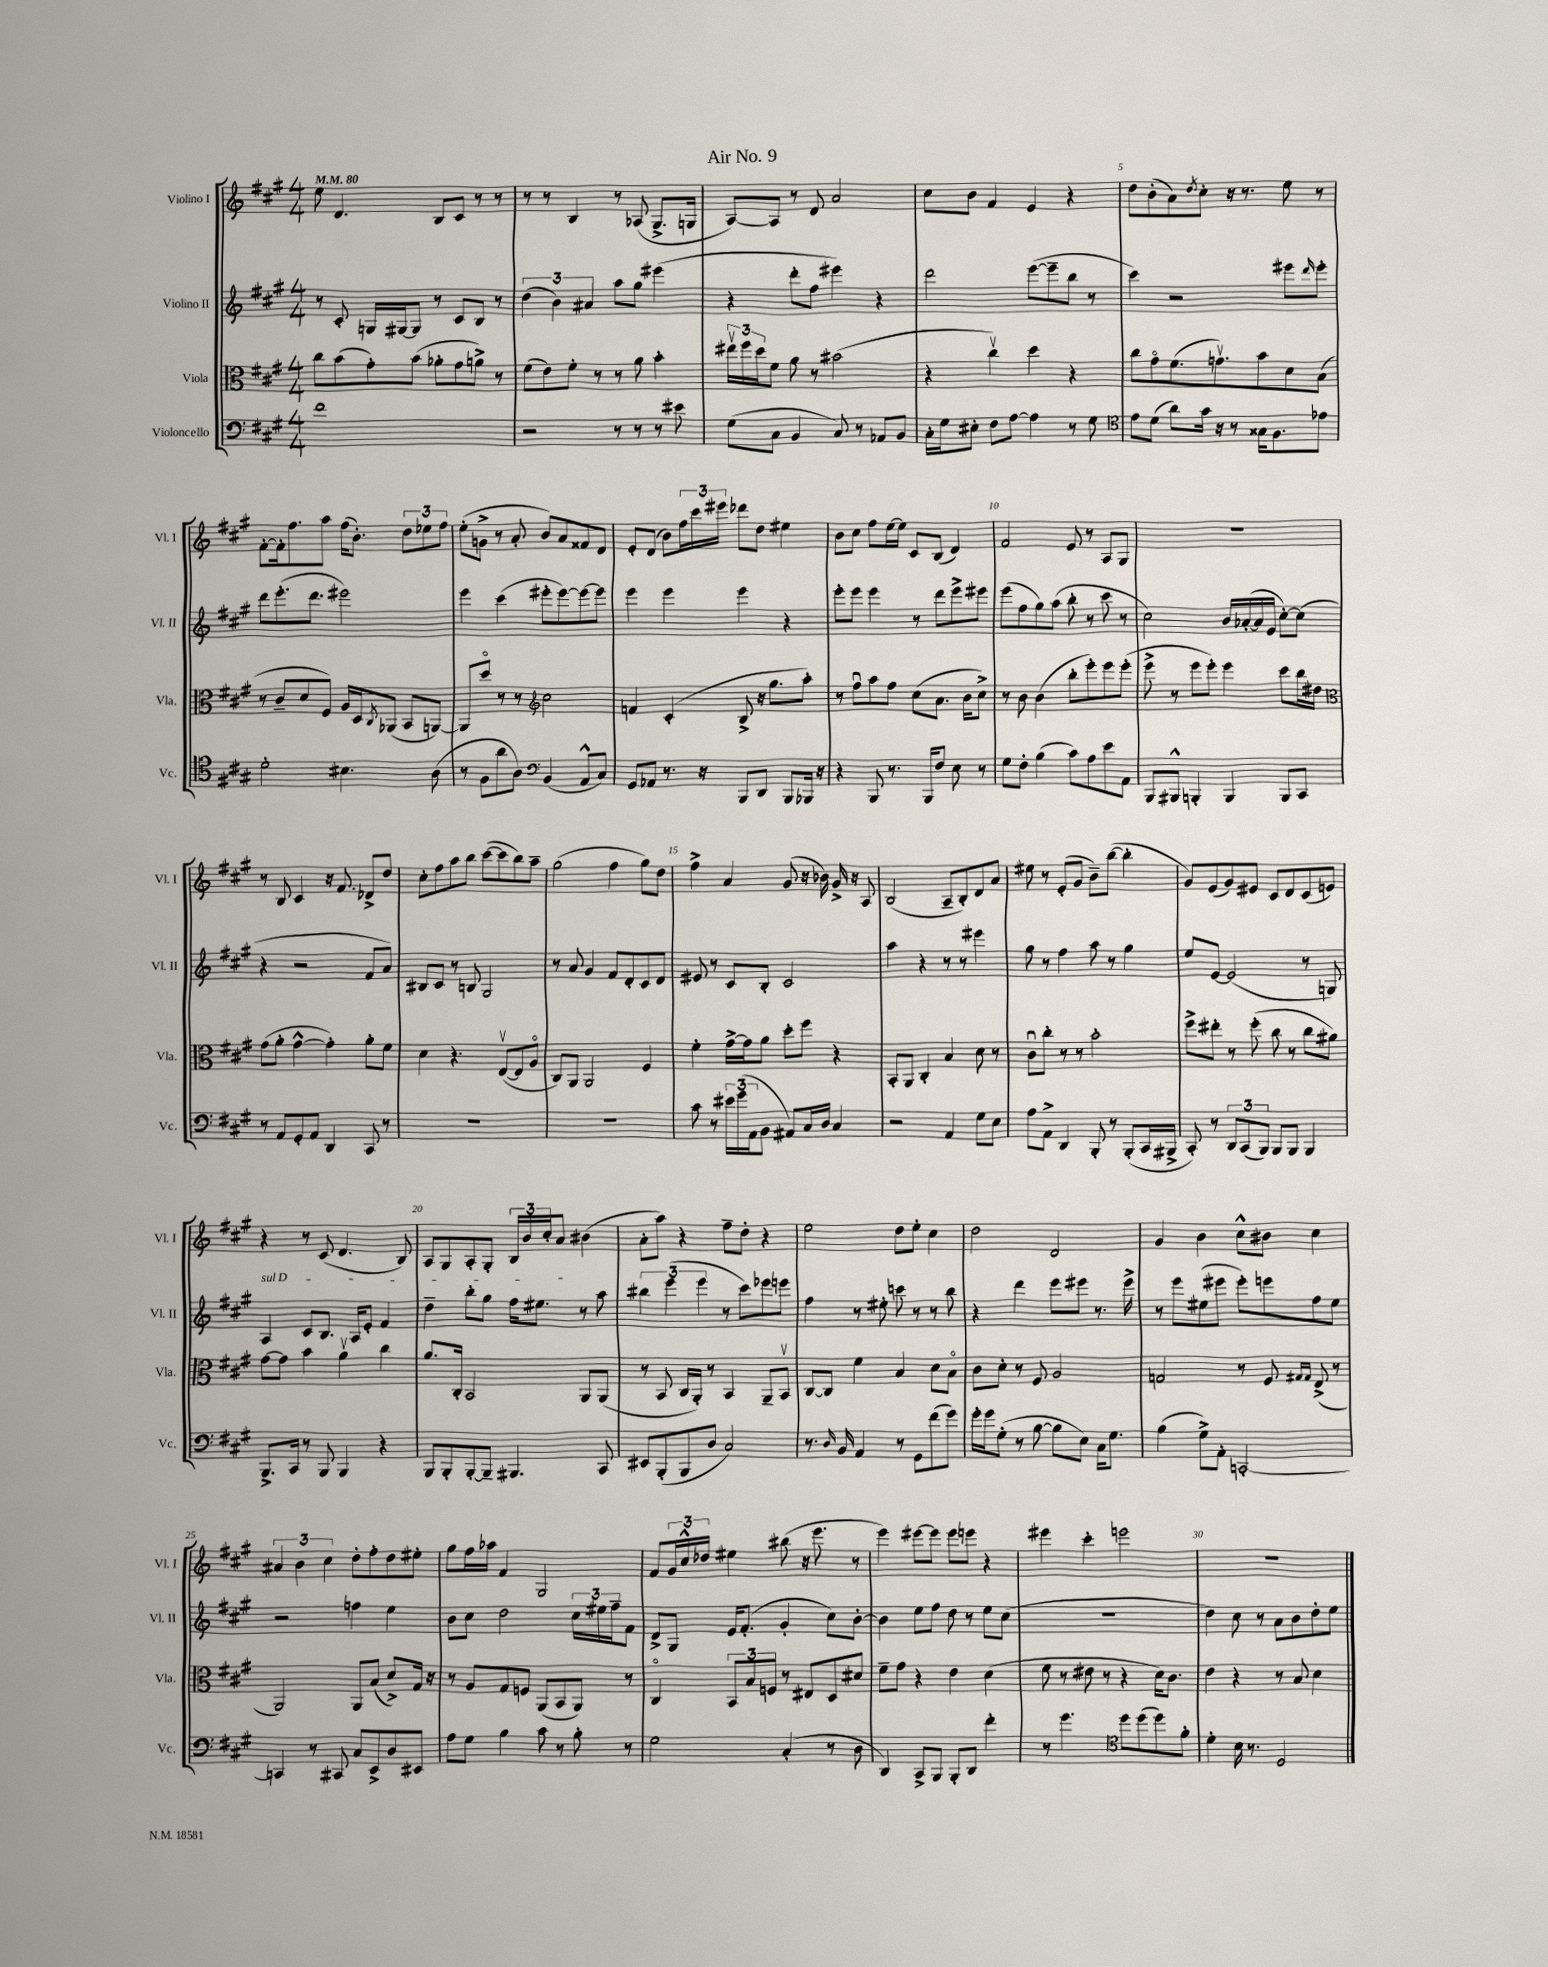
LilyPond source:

\header { title = "Air No. 9" }
<<
\new StaffGroup <<
\new Staff = "s0" \with { instrumentName = "Violino I" shortInstrumentName = "Vl. I" } {
    \clef treble \key a \major \numericTimeSignature \time 4/4 \tempo 4 = 80
    e''8 d'4. b8 cis'8 r8 r8 |
    r8 r8 b4 r8 aes8( gis8.-> g16 |
    a8~) a8 r8 d'8 a'2 |
    cis''8 b'8 fis'4 e'4 r4 |
    d''8 b'8-.( a'8) \acciaccatura { d''8 } cis''8-. r16 r8. e''8 r8 |
    fis'8~-. fis'16-. fis''8. a''8 fis''16( b'8.-.) \tuplet 3/2 { d''8 ees''8 fis''8 } |
    e''8-.( g'8-> r8 a'8-. b'8) a'8 fisis'8 d'8 |
    e'8-. d'8( b'8) \tuplet 3/2 { fis''16 cis'''16 eis'''16 } des'''8 d''8 eis''4 |
    b'8 cis''8 fis''8 e''16~ e''16 cis'8 b8( d'4) |
    fis'2 e'8 r8 a8 gis8 |
    R1 |
    r8 b8 cis'4 r16 fis'8. des'8-> d''8 |
    cis''8-. fis''8 a''8 b''8 cis'''8~( cis'''8 b''8) a''8-- |
    gis''2( fis''4 gis''8) d''8 |
    fis''4-> a'4 gis'8( r16 bes'16) gis'16-> r16 a8 |
    b2( a8-- b8-.) d'8 a'8 |
    eis''8 r8 e'8-.( gis'8 b'8--) b''8~( b''4-. |
    gis'8) e'8( gis'8) eis'8 cis'8 d'8 cis'8( e'8) |
    r4 r8 cis'8( d'4. b8) |
    a8 gis8 a8-. gis8-. \tuplet 3/2 { b16 b'16 cis''16-. } a'8 bis'4( |
    a'8-. a''8) r4 fis''8-- d''8-. r4 |
    e''2 d''8 e''8-. cis''4 |
    d''2 d'2 |
    gis'4 b'4 cis''8-^ bis'8 cis''4 |
    \tuplet 3/2 { ais'4 b'4 cis''4 } d''8-. fis''8-. d''8 eis''8-. |
    gis''8 fis''16 aes''16 fis'4 gis2 |
    fis'8 \tuplet 3/2 { gis'16 cis''16-^ des''16 } eis''4 bis''8( r16 e'''8. r8 |
    e'''4) eis'''8~ eis'''8 eis'''8 e'''8 r4 |
    eis'''4 cis'''4-. e'''2 |
    R1 \bar "|." |
}
\new Staff = "s1" \with { instrumentName = "Violino II" shortInstrumentName = "Vl. II" } {
    \clef treble \key a \major \numericTimeSignature \time 4/4
    r8 cis'8-. g16 gis16~ gis8 r8 cis'8 b8 r8 |
    \tuplet 3/2 { d''4( b'4) ais'4 } a''8 gis''8 eis'''4( |
    r4 d'''8-. fis''8 eis'''4) r4 |
    d'''2 e'''8~( e'''8-- b''8 r8 |
    cis'''4) r2 eis'''8 \grace { d'''16 } eis'''8-. |
    d'''8 e'''8.-.( d'''8. eis'''2) |
    e'''4 cis'''4( eis'''8-. eis'''8~) eis'''8~ eis'''8 |
    e'''4 e'''4 e'''4 r4 |
    e'''8-. e'''8 e'''4 r8 d'''8 e'''8-> eis'''8 |
    e'''8( fis''8 gis''8) a''8( b''8-. r8 cis'''8 r8 |
    cis''2) b'16 aes'16~-.( aes'16 e'16 cis''8~-.) cis''8( |
    r4 r2 fis'8 a'8) |
    bis8 cis'8 r8 b8 gis2 |
    r8 a'8 gis'4 fis'8 d'8-. cis'8 d'8 |
    eis'8 r8 cis'8 b8-. cis'2 |
    a''4 r4 r8 r8 eis'''4 |
    gis''8 r8 fis''4 a''8 r8 gis''4 |
    e''8 e'8~ e'2( r8 g8) |
    \once \override TextSpanner.bound-details.left.text = \markup { \italic "sul D" } a4\startTextSpan cis'8 b8. a16 e'8-. fis'4 |
    d''4-- b''8-. gis''8 fis''16 eis''8.\stopTextSpan r8 a''8 |
    \tuplet 3/2 { bis''4 e'''4( e'''4 } r8 cis'''8) ees'''8 e'''8 |
    fis''4 r8 eis''8-. c'''8 r8 r8 b''8 |
    r4 d'''4 e'''8 eis'''8 r8. eis'''16-> |
    r8 e'''8 eis''8( eis'''8 eis'''8-.) e'''8 fis''8 eis''8 |
    r2 f''4 e''4 |
    b'8 cis''8 d''2 \tuplet 3/2 { cis''16 eis''16 fis''16-- } fis'8 |
    d'8-> gis8 e'16 fis'8.-.( gis'4-. cis''8) b'8~-. |
    b'4 e''8 fis''8 d''8 r8 e''8 cis''8( |
    R1 |
    d''4) cis''8 r8 a'8 b'8 d''8-. e''8 \bar "|." |
}
\new Staff = "s2" \with { instrumentName = "Viola" shortInstrumentName = "Vla." } {
    \clef alto \key a \major \numericTimeSignature \time 4/4
    cis''8 b'8( gis'8-.) b'8( aes'8-. gis'8 a'8->) r8 |
    fis'8( e'8) fis'8-. r8 r8 a'8 b'4-. |
    \tuplet 3/2 { eis''16\upbow fis''16 d''16 } fis'8 a'8 r8 bis'2( |
    r4 cis''4\upbow) d''4 r4 |
    cis''8 gis'8\flageolet fis'8.( g'8.\upbow) b'8 d'8 b8( |
    r8 cis'8-- d'8 fis8) a16 d16 \acciaccatura { cis8 } aes,8( b,8 a,8~) |
    a,8 d''8\flageolet r8 r8 \clef treble cis''2 |
    f'4 cis'4-.( b8-> r16 gis''8. a''8-.) |
    r8 fis''8\downbow a''8 fis''8 cis''8( a'8. b'16 cis''8->) |
    r8 b'8 b'4( b''8-. e'''8-.) e'''8 e'''8-.( |
    e'''8-> r8 e'''8 e'''8-.) e'''4 cis'''8 b''16 dis''16 |
    \clef alto gis'8( a'8-. gis'4~-^ gis'4-.) a'8-. fis'8 |
    d'4 r4. e8~\upbow( e8 a8\flageolet |
    cis8) a,8 a,2 fis4 |
    fis'4-. gis'16~-> gis'16 a'8 d''8-. fis''8 r4 |
    b,8-. a,8 cis4-. b4 d'8 r8 |
    cis'8\downbow cis''8-. r8 r8 b'2-. |
    fis''8-> eis''8-. r8 fis''8-.( cis''8 r8 cis''8 ais'8) |
    gis'8~ gis'8 b'4 a'4\upbow cis''4 |
    a'8. cis16-. b,2 a,8 a,8( |
    r8 b,8 cis16 a,16-.) r8 b,4 a,8-- b,8\upbow |
    cis8~ cis8 fis'4 b4 d'8 b8\flageolet |
    cis'8 d'8-. r8 fis8 a2 |
    g2 r8 fis8 \grace { gis16 gis16 } e8->( r8 |
    a,2) a,8 b8( d'8->) gis16 r16 |
    r8 a8 gis8 f8 a,8( b,8 a,8) r8 |
    cis4\flageolet \tuplet 3/2 { b,8 b8 f8 } r8 eis8 d8 dis'8 |
    fis'8-- gis'8 r4 e'4 d'4( |
    fis'8 r8 eis'8 r8 r4 d'16) cis'8. |
    e'4 r4 r8 b8 d'4 \bar "|." |
}
\new Staff = "s3" \with { instrumentName = "Violoncello" shortInstrumentName = "Vc." } {
    \clef bass \key a \major \numericTimeSignature \time 4/4
    fis'1 |
    r2 r8 r8 r8 eis'8 |
    gis8( cis8 b,4 cis8) r8 aes,8 b,8 |
    cis16-. gis16 eis8-. fis8 a8~ a4 r8 gis8 |
    \clef tenor e'8 d'8( a'8) gis'16 r16 r8 gisis16 fis8. ees'8 |
    d'2-. bis4. a8( |
    r8 fis8 a'8 a8) \clef bass b,4( a,8-^ cis8) |
    gis,8 aes,8 r8. r16 b,,8 d,8 b,,8 bes,,16 r16 |
    r4 b,,8 r8. b,,16 fis8 e8 r8 |
    gis8 fis8-. b4( cis'8) a8 e'8 a,8 |
    b,,8 bis,,8-^ b,,4-. b,,4 b,,8 cis,8 |
    r8 a,8 gis,8-. a,8 d,4 cis,8 r8 |
    R1 |
    R1 |
    cis'8 r8 \tuplet 3/2 { eis'16 gis'16( a,16 } b,8 ais,8) cis16 d16 cis4 |
    r2 a,4 gis8 e8 |
    a8 a,8-> d,4 b,,8-. r8 b,,8-.( cis,16 bis,,16-> |
    cis,8-.) r8 \tuplet 3/2 { d,8 cis,8( b,,8) } b,,8 b,,8 b,,4 |
    b,,8.-> cis,16 r8 b,,8 b,,4 r4 |
    b,,8 b,,8-. b,,8~-. b,,8-- bis,,4. cis,8 |
    eis,8 b,,8-.( b,,8 d8 cis2) |
    r8. \grace { d16 } b,16 a,4 r8 gis,8 fis'8( gis'8) |
    gis'16-. gis'16 gis8-.( r8 b8~ b8 e8) cis16 gis8. |
    b4( gis8->) a,8-. c,2~-. |
    c,4 r8 cis,8 cis8 e,8-> d8 eis,8 |
    a8 gis8 b4 cis'8 r8 b8-. r8 |
    gis2 cis4-.( r8 d8 |
    d,4) cis,8-> b,,8 b,,8-. d,8 fis'4-. |
    r8 gis'4. \clef tenor d''8 d''8( d''8) fis'8-. |
    d'4-. b16 r8. d2 \bar "|." |
}
>>
>>
\layout { \context { \Score \override BarNumber.break-visibility = ##(#f #t #t) barNumberVisibility = #(every-nth-bar-number-visible 5) } }
